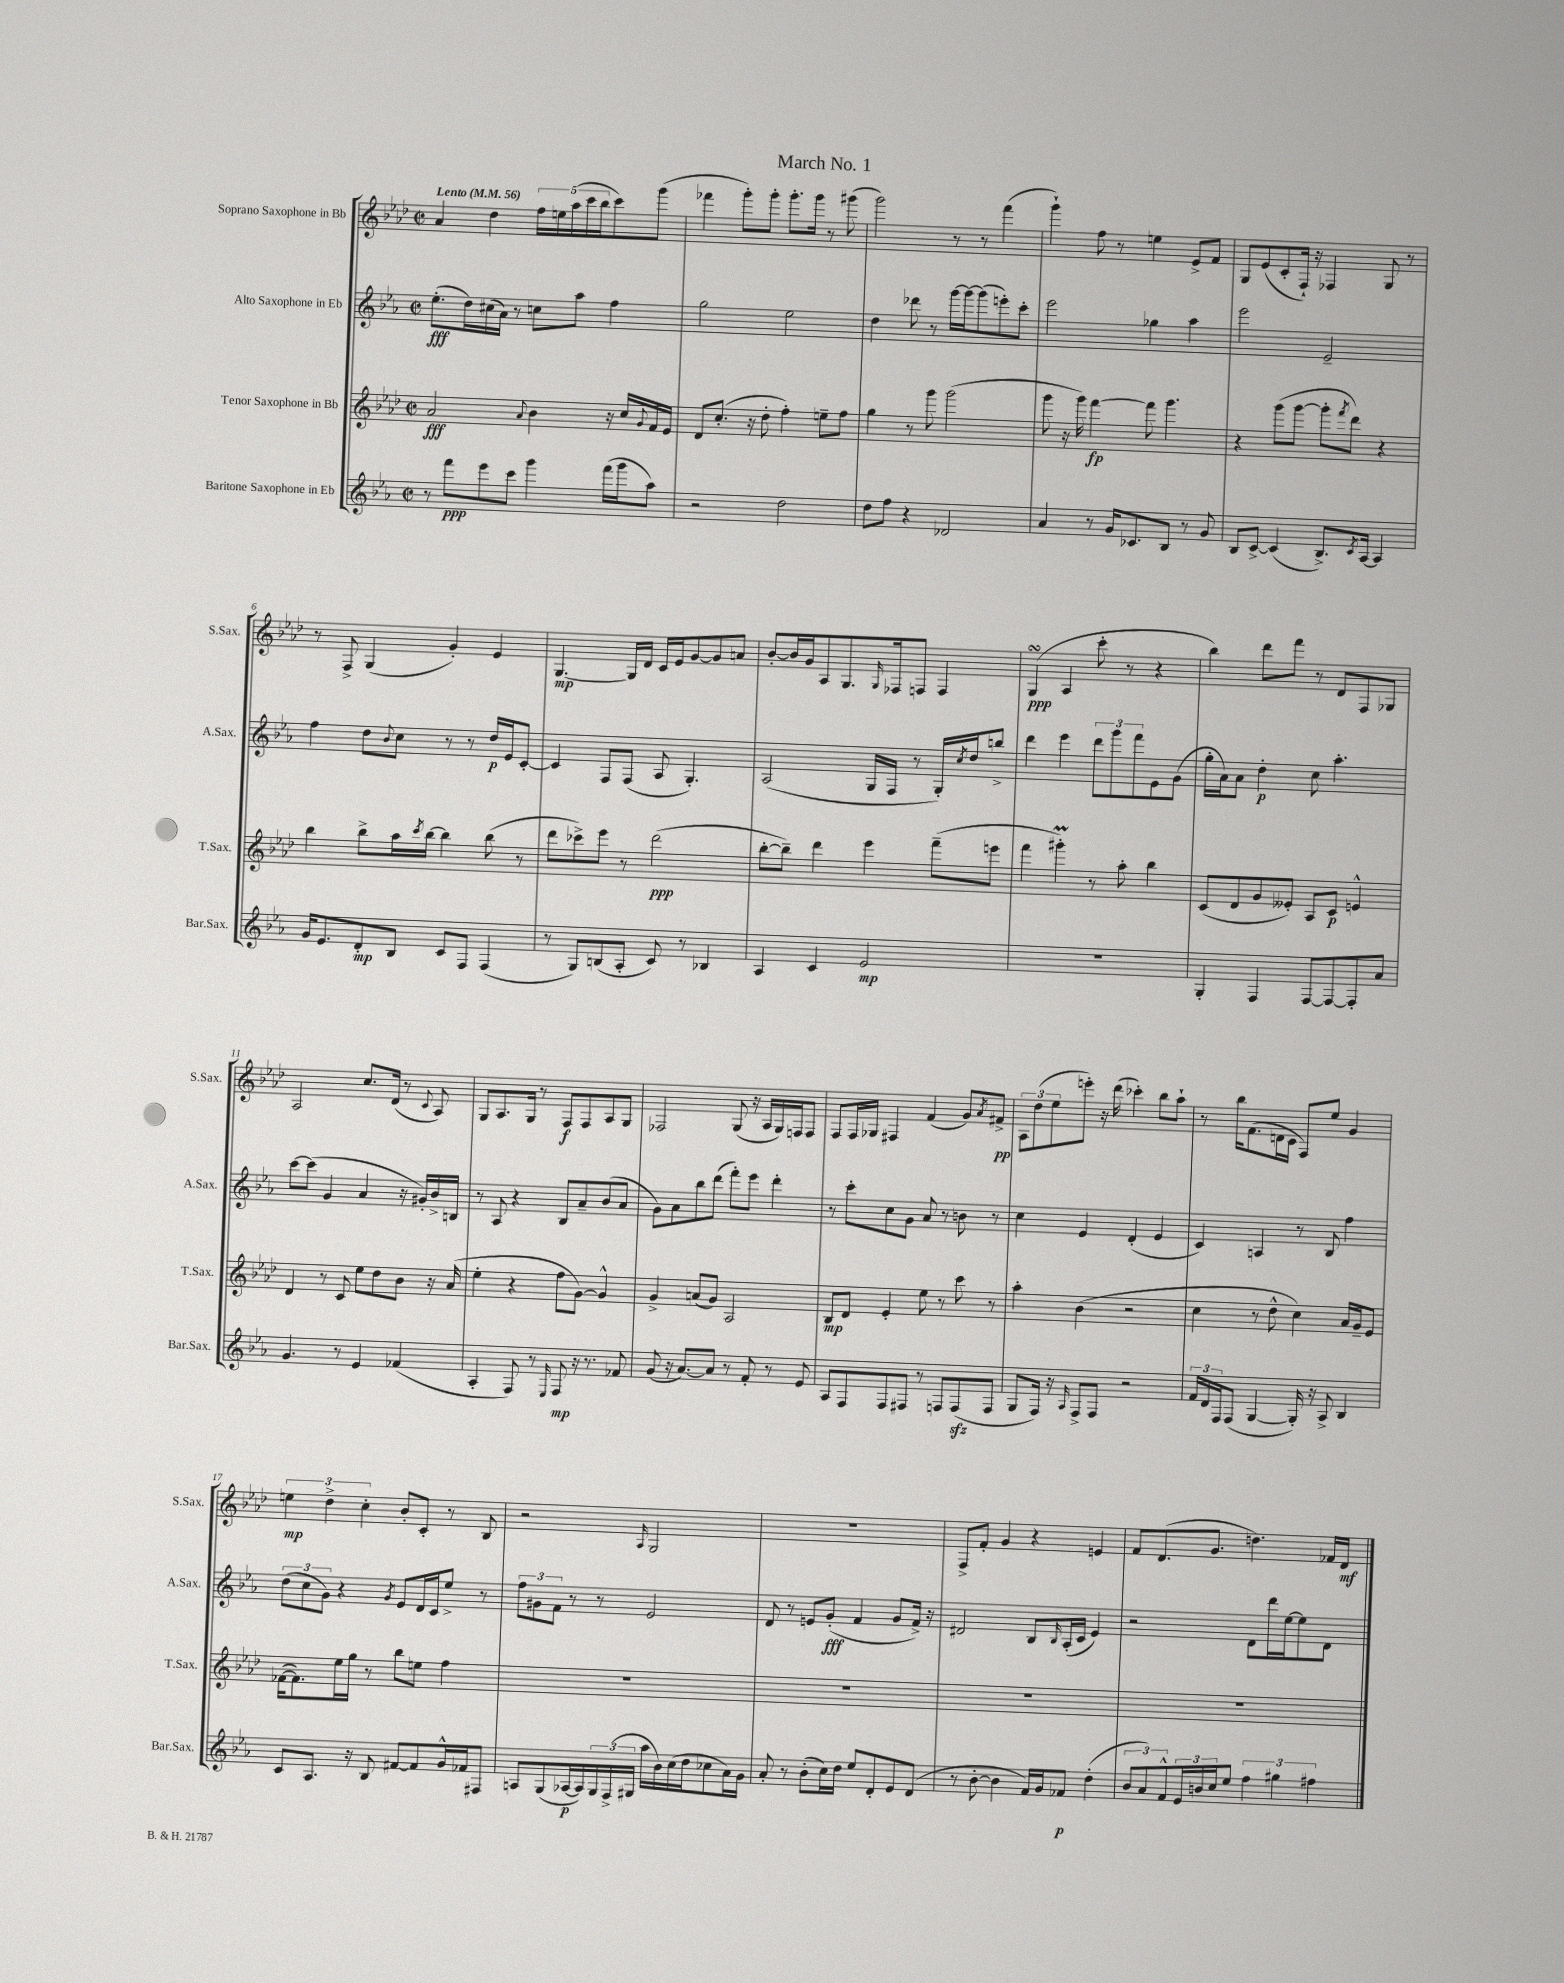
\header { title = "March No. 1" }
<<
\new StaffGroup <<
\new Staff = "s0" \with { instrumentName = "Soprano Saxophone in Bb" shortInstrumentName = "S.Sax." } {
    \clef treble \key aes \major \defaultTimeSignature \time 2/2 \tempo "Lento" 4 = 56
    aes'4 des''4 \tuplet 5/4 { f''16 e''16 aes''16( c'''16 bes''16 } c'''8) g'''8( |
    fes'''4 g'''8-.) g'''8-. g'''8.-. g'''16 r8 gis'''8( |
    g'''2) r8 r8 f'''4( |
    g'''4-!) f''8 r8 e''4 ees'8-> f'8 |
    g8 ees'8( c'8-. f16-!) r16 fes4 g8 r8 |
    r8 f8-> g4( g'4-.) ees'4 |
    g4.~\mp g16 des'16 c'16 ees'16 g'8~ g'8 a'8 |
    bes'8~-. bes'16 g'16 aes8 g8. \grace { g16 } fes16 f8 f4 |
    g4\turn\ppp( aes4 c'''8-. r8 r4 |
    bes''4) des'''8 f'''8 r8 des'8 f8 ges8 |
    aes2 c''8. des'16( r8 \appoggiatura { c'8 } aes8) |
    g8 aes8. g16 r8 f8\f f8 aes8 g8 |
    fes2 g8( r16 aes16 g16) f16 f8 |
    f8 f16 ges16 fis4 f'4( g'8) \acciaccatura { aes'8 } fis'8->\pp |
    \tuplet 3/2 { aes8 des''8( ees''8 } e'''8-.) r16 des'''16( ces'''4-.) bes''8 aes''8-! |
    r8 bes''16 f'8.( d'16 c'16 f8) ees''8 g'4 |
    \tuplet 3/2 { e''4\mp des''4-> c''4-. } bes'8-. c'8-. r8 bes8 |
    r2 \grace { aes16 } g2 |
    R1 |
    f8-> f'8-. g'4 r4 e'4 |
    f'8 des'8.( g'8. d''4.) fes'16 des'16\mf \bar "|." |
}
\new Staff = "s1" \with { instrumentName = "Alto Saxophone in Eb" shortInstrumentName = "A.Sax." } {
    \clef treble \key ees \major \defaultTimeSignature \time 2/2
    ees''8.-.\fff( d''16) cis''16( aes'16) r8 c''8 aes''8 f''4 |
    g''2 ees''2 |
    d''4 des'''8 r8 g'''16~ g'''16~ g'''8( e'''8-.) c'''8-. |
    ees'''2 ges''4 aes''4 |
    ees'''2 ees'2-- |
    f''4 d''8 \appoggiatura { bes'8 } c''8 r8 r8 d''16\p ees'16 c'8~-. |
    c'4 f8 f8( aes8 g4.-.) |
    aes2( g16 f16 r8 g16-.) \acciaccatura { c''8 } d''16 b''8-> |
    d'''4 ees'''4 \tuplet 3/2 { d'''8 g'''8 f'''8 } ees'8 g'8( |
    g''16-. aes'16) aes'8 d''4-.\p c''8 aes''4.-. |
    c'''8~ c'''8( g'4 aes'4 r16 gis'16-.) bes'16-> b16 |
    r8 aes8 r4 bes8 aes'8-- bes'8( aes'8 |
    g'8) aes'8 bes''8 d'''8( f'''8-.) ees'''8 d'''4-. |
    r8 c'''8-. c''8 g'8 aes'8 r8 b'8 r8 |
    c''4 ees'4 d'4-.( ees'4 |
    c'4) a4 r8 bes8 f''4 |
    \tuplet 3/2 { d''8( c''8 g'8) } r4 \acciaccatura { g'8 } ees'8 d'16 c'16 ees''8-> r8 |
    \tuplet 3/2 { f''8 gis'8 f'8 } r8 r8 ees'2 |
    d'8 r8 e'8 g'8-.\fff( f'4 g'8 f'16->) r16 |
    dis'2 bes8 \grace { bes16 } aes16-.( c'16 ees'4) |
    r2 d'8 d'''16 ees''16~ ees''8 d'8 \bar "|." |
}
\new Staff = "s2" \with { instrumentName = "Tenor Saxophone in Bb" shortInstrumentName = "T.Sax." } {
    \clef treble \key aes \major \defaultTimeSignature \time 2/2
    aes'2\fff \appoggiatura { aes'8 } bes'4 r16 c''16 \appoggiatura { g'8 } f'16 ees'16 |
    des'8 c''8.-.( r16 des''8-. f''4-.) e''8-- f''8 |
    g''4 r8 g'''8 g'''2( |
    g'''8 r16 g'''16) f'''4~\fp f'''8 g'''4. |
    r4 g'''8( g'''8~ g'''8-. \acciaccatura { f'''8 } des'''8) r4 |
    bes''4 bes''8-> aes''16 \acciaccatura { c'''8 } bes''16~ bes''4 bes''8( r8 |
    des'''8 ces'''8->) ees'''8 r8 des'''2\ppp( |
    bes''8~-. bes''8--) des'''4 ees'''4 f'''8--( e'''8 |
    f'''4 gis'''4-.\prall) r8 aes''8-. bes''4 |
    c'8( des'8 g'8 eeses'8-.) aes8 c'8\p e'4-^ |
    des'4 r8 c'8 ees''8 des''8 bes'8 r16 aes'16( |
    ees''4-. r4 f''8 g'8~) g'4-^ |
    g'4-> a'8( g'8) aes2 |
    bes8\mp des'8 ees'4-. ees''8 r8 c'''8 r8 |
    aes''4-. bes'4( r2 |
    c''4 r8 des''8-^ c''4) aes'16 g'16-- ees'8 |
    fes'16~( fes'8.) ees''16 g''16 r8 bes''8 e''8 f''4 |
    R1 |
    R1 |
    R1 |
    R1 \bar "|." |
}
\new Staff = "s3" \with { instrumentName = "Baritone Saxophone in Eb" shortInstrumentName = "Bar.Sax." } {
    \clef treble \key ees \major \defaultTimeSignature \time 2/2
    r8 f'''8\ppp ees'''8 c'''8 g'''4 f'''16( g'''16 aes''8) |
    r2 d''2 |
    d''8 f''8 r4 des'2 |
    aes'4 r8 g'16 ces'8. bes8 r8 g'8 |
    bes8 c'8~-> c'4( bes8.->) \acciaccatura { c'8 } aes16~ aes4 |
    g'16 ees'8. d'8-.\mp bes8 c'8 f8 f4( |
    r8 g8) b8( aes8-. c'8) r8 bes4 |
    aes4 c'4 ees'2\mp |
    R1 |
    g4-. f4 f8~ f8~ f8-. aes'8 |
    g'4. r8 ees'4 fes'4( |
    aes4-. f8) r8 \grace { ees16 } f8\mp r16 r8. fes'8 |
    g'8( r16 aes'8.~) aes'8 r8 f'8-. r8 ees'8 |
    aes8 f8 f8 fis8 r8 f8 f8\sfz( f8 |
    g8 f16) r16 \grace { aes16 } f8-> f8 r2 |
    \tuplet 3/2 { f'16 d'16 f16 } f8( g4~ g16-.) r16 aes8-> bes4 |
    c'8 aes8. r16 bes8 fis'8~ fis'8 g'16-^ fes'16 fis8 |
    a8 g8( aes16~\p aes16) \tuplet 3/2 { g16 f16->( gis16 } aes''16 bes'16) c''16( d''16 ces''8 aes'16) g'16 |
    aes'8-. r8 bes'8-.( c''16) d''16 ees''8 d'8-. ees'8 d'8( |
    r8 bes'8~-. bes'4 f'16) g'16 fes'8\p d''4-.( |
    \tuplet 3/2 { bes'8 aes'8) f'8-^ } \tuplet 3/2 { ees'16 b'16 c''16 } ees''8 \tuplet 3/2 { f''4 gis''4 fis''4 } \bar "|." |
}
>>
>>
